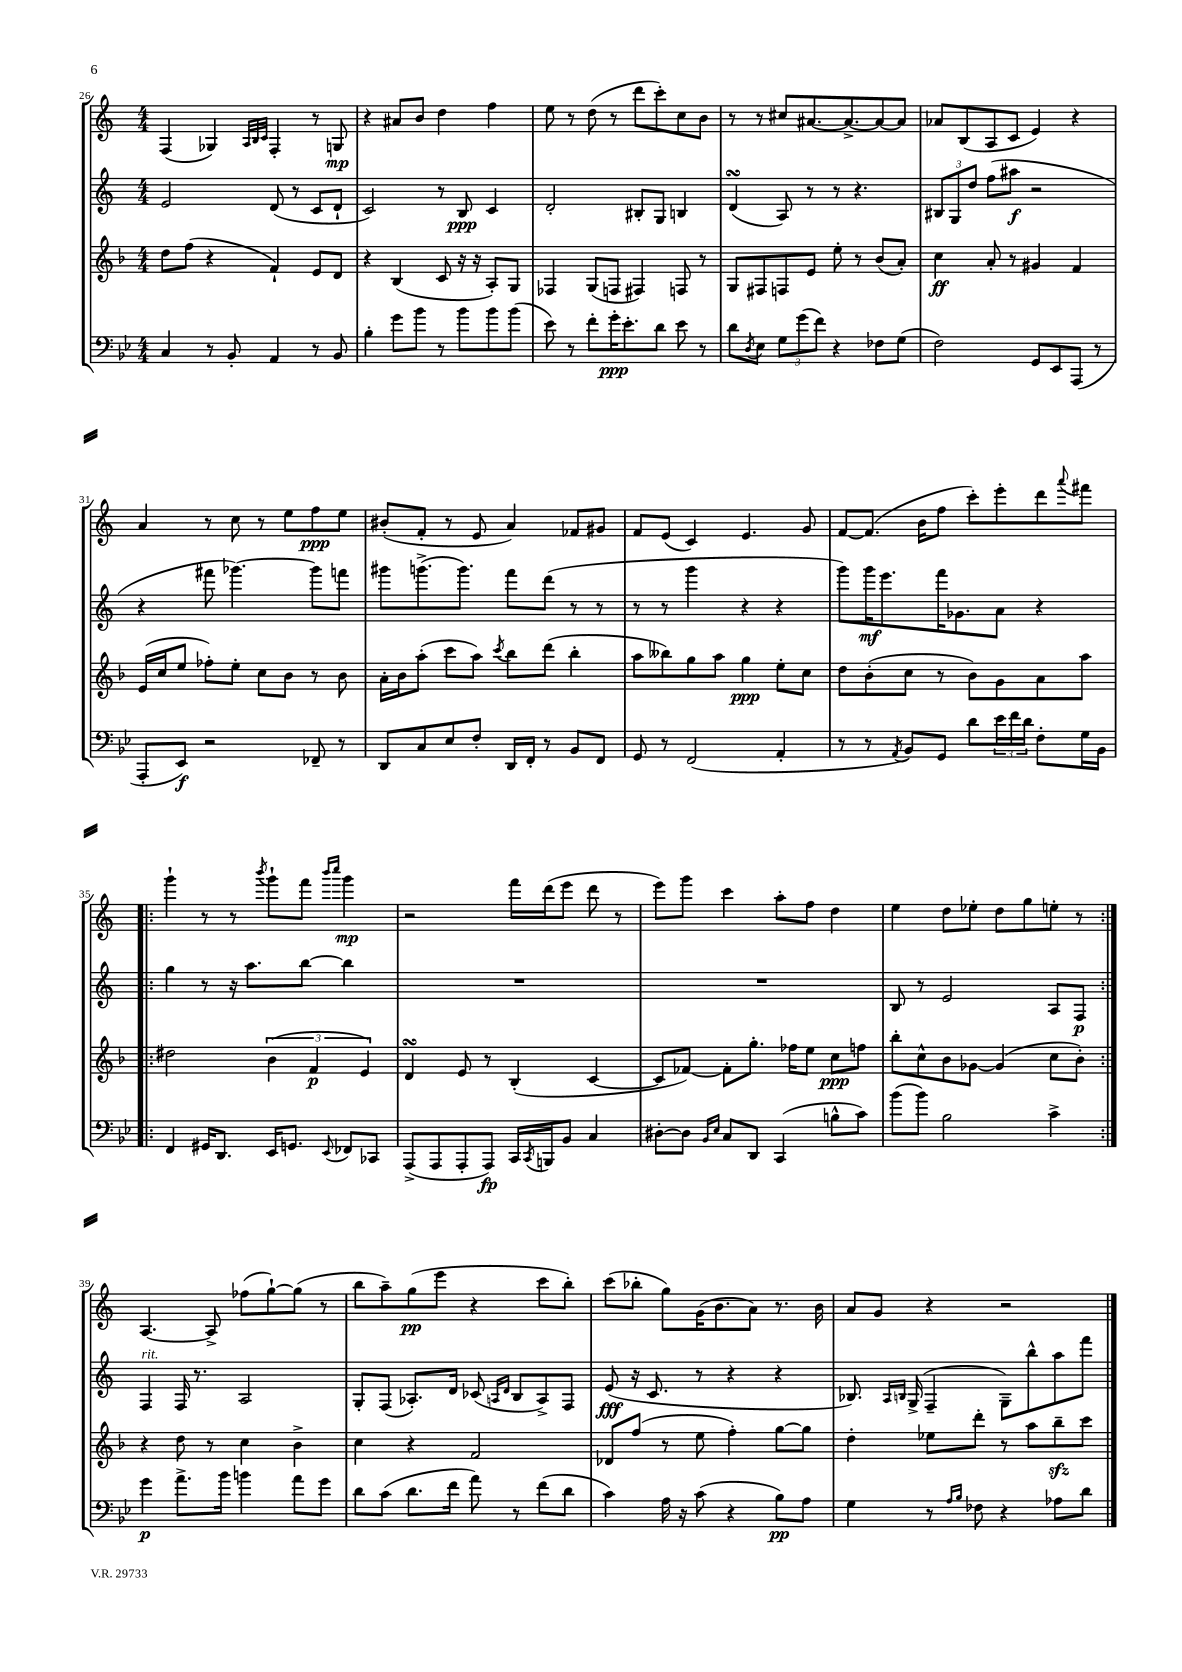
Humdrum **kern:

**kern	**kern	**kern	**kern
*staff4	*staff3	*staff2	*staff1
*clefF4	*clefG2	*clefG2	*clefG2
*k[b-e-]	*k[b-]	*k[]	*k[]
*M4/4	*M4/4	*M4/4	*M4/4
4C	8dd	2e	(4F
.	(8ff	.	.
8r	4r	.	4G-)
8BB-'	.	.	.
.	.	.	32qqA
.	.	.	32qqB
.	.	.	32qqc
4AA	4f`)	(8d	4F'
.	.	8r	.
8r	8e	8c	8r
8BB-	8d	8d`	8G
=	=	=	=
4B-'	4r	2c)	4r
8g	(4B-	.	8a#
8b-	.	.	8b
8r	8c	8r	4dd
8b-	16r	8B	.
.	16r	.	.
8b-	8A')	4c	4ff
(8b-	8G	.	.
=	=	=	=
8e-)	4F-	2d'	8ee
8r	.	.	8r
8f'	(8G	.	(8dd
16g'	8F	.	8r
8.e-'	.	.	.
.	4F#)	8B#'	8ddd
8d	.	8G	8ccc')
8e-	8F	4B	8cc
8r	8r	.	8b
=	=	=	=
8d	8G	(4d	8r
8qD	.	.	.
8E-	8F#	.	8r
12G	8F	8A)	8cc#
(12g	.	.	.
.	8e	8r	[8.a#
12f)	.	.	.
4r	8ee'	8r	.
.	.	.	8.a#^_
.	8r	4.r	.
8F-	(8b-	.	8a#_
(8G	8a')	.	8a#]
=	=	=	=
2F)	4cc	12B#	8a-
.	.	12G	.
.	.	.	(8B
.	.	12dd	.
.	8a'	(8ff	8A
.	8r	8aa#	8c
8GG	4g#	2r	4e)
8EE-	.	.	.
(8AAA	4f	.	4r
8r	.	.	.
=	=	=	=
8AAA'	(16e	4r	4a
.	16cc	.	.
8EE-)	8ee	.	.
2r	8ff-')	8fff#	8r
.	8ee'	[4.ggg-)	8cc
.	8cc	.	8r
.	8b-	.	8ee
8FF-~	8r	8ggg-]	8ff
8r	8b-	8fff	8ee
=	=	=	=
8DD	16a'	8ggg#	(8b#'
.	16b-	.	.
8C	(8aa'	(8.ggg^	8f'
8E-	8ccc	.	8r
.	.	8.ggg)	.
8F'	8aa)	.	8e
.	8qccc	.	.
16DD	8bb-	8fff	4a)
16FF'	.	.	.
8r	(8ddd	(8ddd	.
8BB-	4bb-'	8r	8f-
8FF	.	8r	8g#
=	=	=	=
8GG	8aa	8r	8f
8r	8bb--)	8r	(8e
(2FF	8gg	4ggg	4c)
.	8aa	.	.
.	4gg	4r	4.e
4AA'	8ee'	4r	.
.	8cc	.	8g
=	=	=	=
8r	8dd	8ggg)	[8f
8r	(8b-'	16ggg	(8.f]
.	.	8.eee	.
8qAA	.	.	.
8BB-)	8cc	.	.
.	.	.	16b
8GG	8r	16fff	8ff
.	.	8.g-	.
8d	8b-)	.	8ccc')
24e-	8g	8a	8eee'
24f	.	.	.
24d	.	.	.
8F'	8a	4r	8ddd
.	.	.	8qqaaa
16G	8aa	.	8fff#
16BB-	.	.	.
=!|:	=!|:	=!|:	=!|:
4FF	2dd#	4gg	4ggg`
16GG#	.	8r	8r
8.DD	.	.	.
.	.	16r	8r
.	.	8.aa	.
.	.	.	8qbbb
16EE-	(6b-	.	8ggg`
8.GG	.	.	.
.	.	[8bb	8fff
.	6f	.	.
.	.	.	16qqbbb
8qqEE-	.	.	16qqcccc
8FF-	.	4bb]	4ggg
.	6e)	.	.
8CC-	.	.	.
=	=	=	=
(8AAA^	4d	1r	2r
8AAA	.	.	.
8AAA'	8e	.	.
8AAA)	8r	.	.
16CC	(4B-'	.	16fff
8qCC	.	.	.
16BBB	.	.	(16ddd
8BB-	.	.	8eee
4C	[4c	.	8ddd
.	.	.	8r
=	=	=	=
[8D#'	8c]	1r	8eee)
8D#]	[8f-)	.	8ggg
16qqBB-	.	.	.
16qqE-	.	.	.
8C	8f-']	.	4ccc
8DD	8.gg'	.	.
(4CC	.	.	8aa'
.	16ff-	.	.
.	8ee	.	8ff
8B^^	8cc	.	4dd
8c)	8ff	.	.
=	=	=	=
(8b-	8bb-'	8B	4ee
8b-)	8cc^^	8r	.
2B-	8b-	2e	8dd
.	[8g-	.	8ee-'
.	(4g-]	.	8dd
.	.	.	8gg
4c^	8cc	8A	8ee'
.	8b-')	8F	8r
=:|!	=:|!	=:|!	=:|!
4g	4r	4F	[4.A
8.a^	8dd	16F	.
.	.	8.r	.
.	8r	.	8A^]
16b-	.	.	.
4b	4cc	2A	(8ff-
.	.	.	[8gg`)
8a	4b-^	.	(8gg]
8g	.	.	8r
=	=	=	=
8d	4cc	8G'	8bb
(8c	.	(8F	8aa~)
8.d	4r	8.A-')	(8gg
.	.	.	8eee
16f	.	16d	.
8a)	2f	(8c-	4r
.	.	16qqA	.
.	.	16qqd	.
8r	.	8B	.
(8f	.	8A^)	8ccc
8d	.	8F	8bb')
=	=	=	=
4c)	8d-	(8e	(8ccc
.	(8ff	16r	8bb-'
.	.	8.c	.
16A	8r	.	8gg)
16r	.	.	.
(8c	8ee	8r	(16g
.	.	.	8.b
4r	4ff')	4r	.
.	.	.	8a)
8B-)	[8gg	4r	8.r
8A	8gg]	.	.
.	.	.	16b
=	=	=	=
4G	4dd'	8.B-)	8a
.	.	.	8g
.	.	16qqA	.
.	.	16qqB	.
.	.	(16G^	.
8r	8ee-	4F~	4r
16qqA	.	.	.
16qqB-	.	.	.
8F-	8ddd'	.	.
4r	8r	8G~)	2r
.	8aa	8bb^^	.
8A-	8bb-~	8aa	.
8d	8ccc	8fff	.
==	==	==	==
*-	*-	*-	*-
